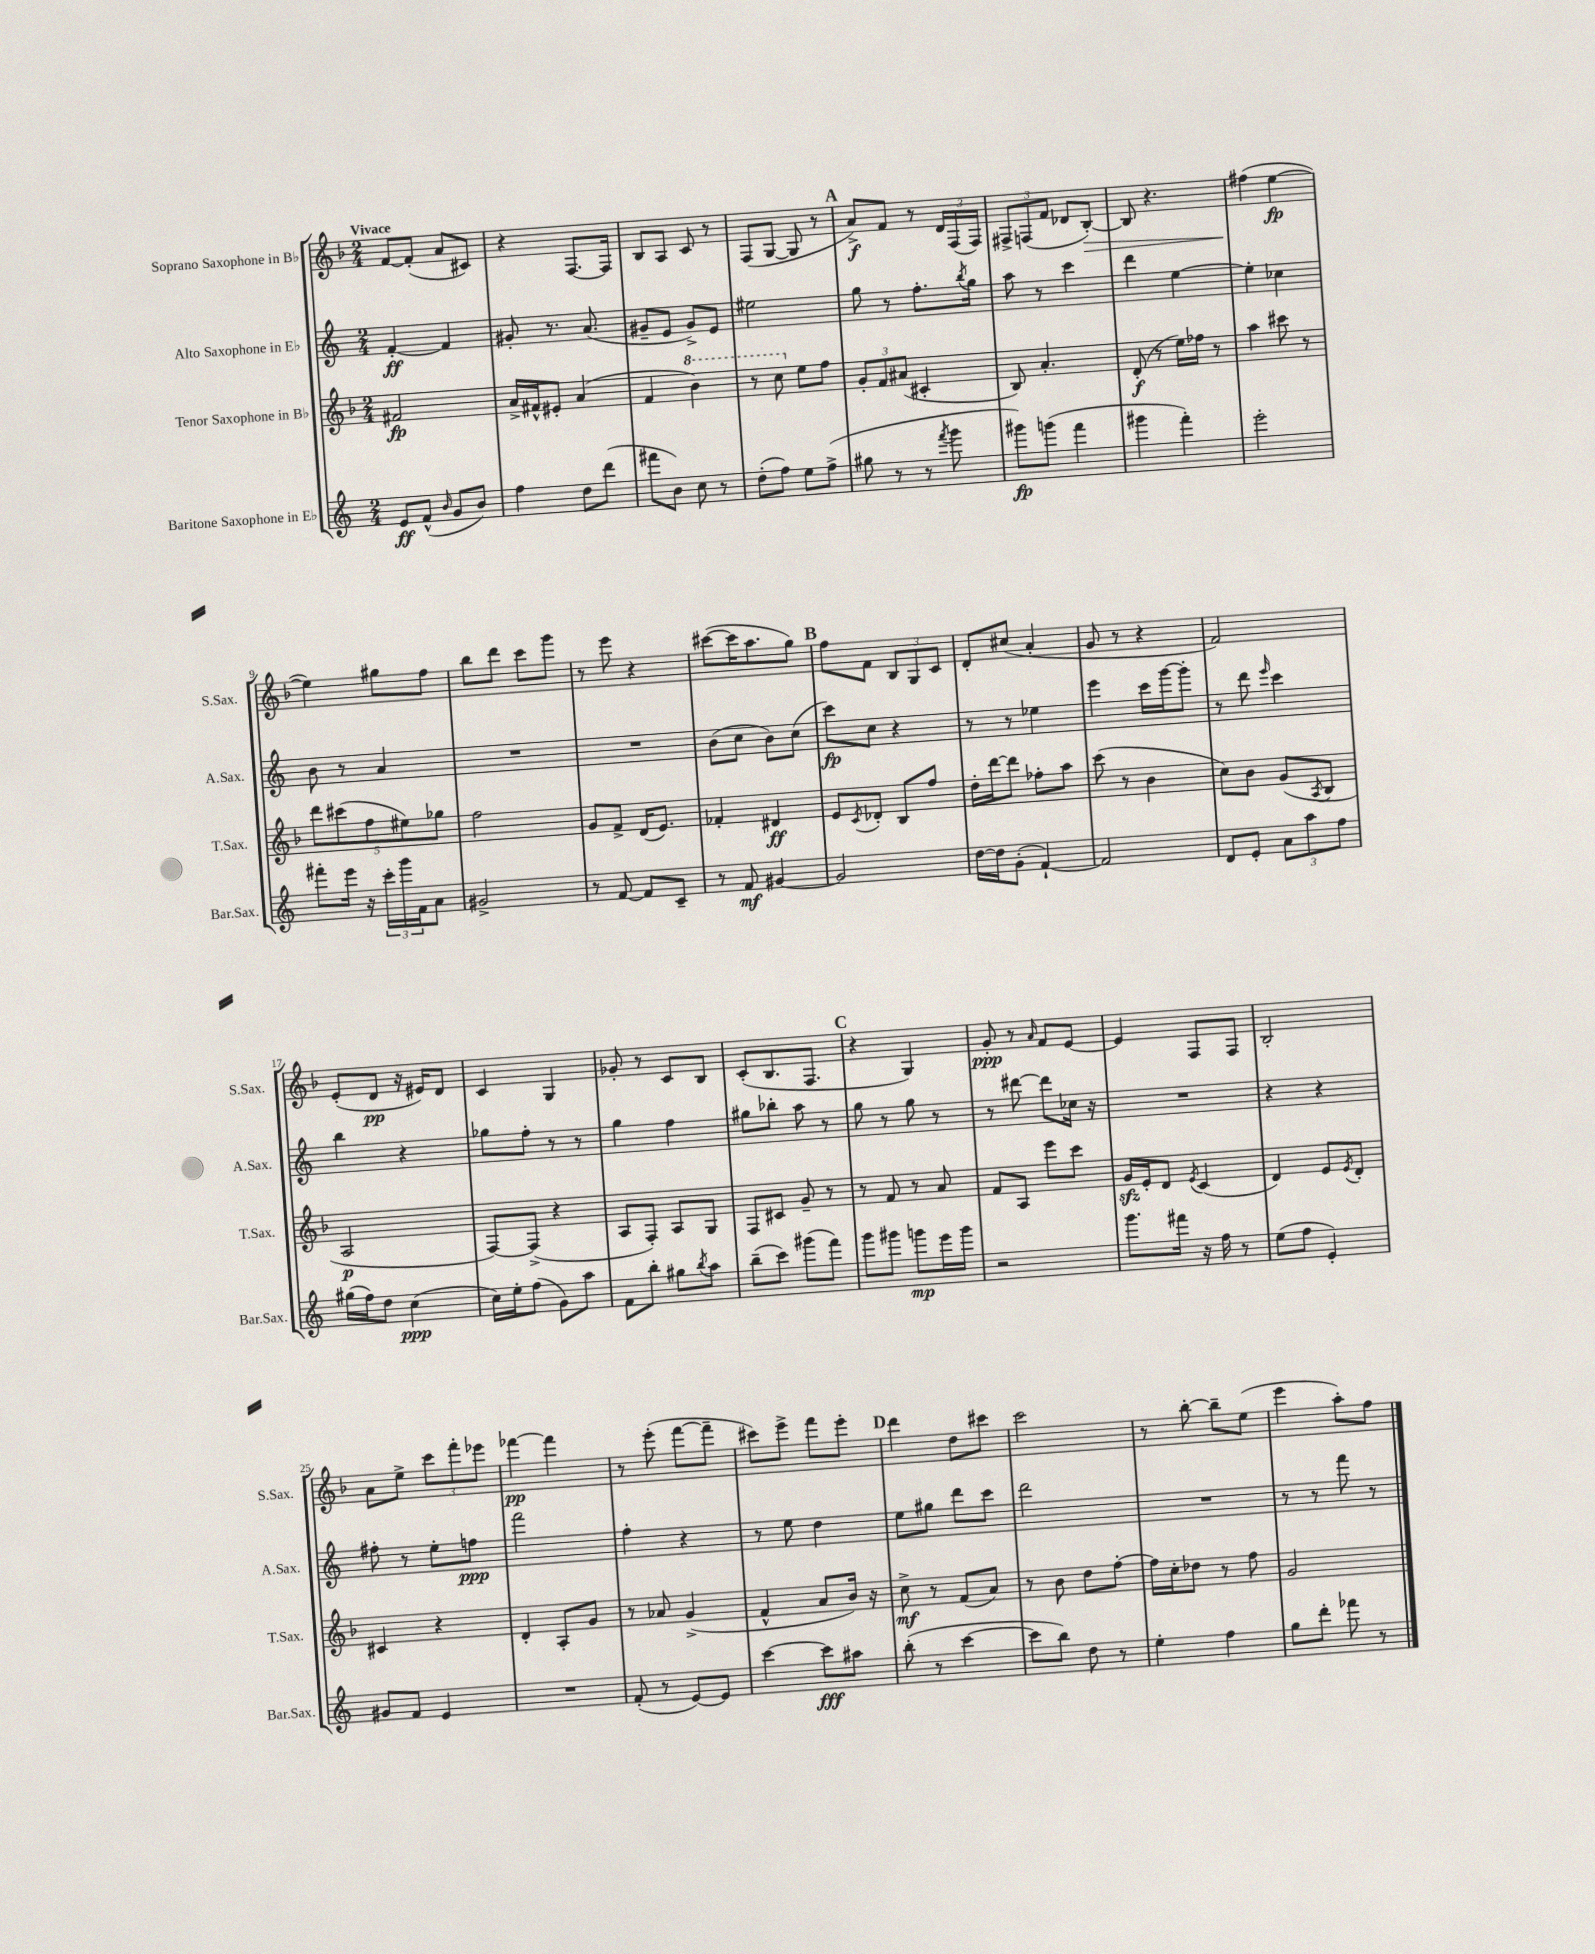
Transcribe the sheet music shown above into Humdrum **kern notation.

**kern	**dynam	**kern	**dynam	**kern	**dynam	**kern	**dynam
*part4	*part4	*part3	*part3	*part2	*part2	*part1	*part1
*staff4	*staff4	*staff3	*staff3	*staff2	*staff2	*staff1	*staff1
*I"Baritone Saxophone in E♭	*	*I"Tenor Saxophone in B♭	*	*I"Alto Saxophone in E♭	*	*I"Soprano Saxophone in B♭	*
*I'Bar.Sax.	*	*I'T.Sax.	*	*I'A.Sax.	*	*I'S.Sax.	*
*clefG2	*	*clefG2	*	*clefG2	*	*clefG2	*
*k[]	*	*k[b-]	*	*k[]	*	*k[b-]	*
*M2/4	*	*M2/4	*	*M2/4	*	*M2/4	*
=1	=1	=1	=1	=1	=1	=1	=1
!	!	!	!	!	!	!LO:TX:a:B:t=Vivace	!
8e/L	ff	2f#X/	fp	[4f'/	ff	[8f/L	.
(8f^^/J	.	.	.	.	.	(8f'/J]	.
16qqb/	.	.	.	.	.	.	.
8g/L	.	.	.	4f/]	.	8a/L	.
8b/J)	.	.	.	.	.	8c#X/J)	.
=2	=2	=2	=2	=2	=2	=2	=2
4ff\	.	16a^/LL	.	8g#X'/	.	4r	.
.	.	16f#X^^/J	.	.	.	.	.
.	.	8e#X'/J	.	8.r	.	.	.
8dd\L	.	(4a/	.	.	.	[8.F/L	.
.	.	.	.	(8.a/	.	.	.
(8ddd\J	.	.	.	.	.	.	.
.	.	.	.	.	.	16F/Jk]	.
=3	=3	=3	=3	=3	=3	=3	=3
8fff#X\L	.	4f/	.	8g#X~/L	.	8B-/L	.
8b\J)	.	.	.	8e/J	.	8A/J	.
*	*	*8va	*	*	*	*	*
8cc\	.	4bb-\)	.	8g#^/L)	.	8c/	.
8r	.	.	.	8e/J	.	8r	.
=4	=4	=4	=4	=4	=4	=4	=4
(8dd'\L	.	8r	.	2ee#X\	.	(8F/L	.
8ff\J)	.	8ccc\	.	.	.	[8G/J	.
*	*	*X8va	*	*	*	*	*
8ee\L	.	8ee\L	.	.	.	8G/]	.
(8ff^\J	.	8ff\J	.	.	.	8r	.
!!LO:REH:place=s1:t=A
=5	=5	=5	=5	=5	=5	=5	=5
8gg#X\	.	12g'/L	.	8gg\	.	8a^/L)	f
.	.	12f/	.	.	.	.	.
8r	.	.	.	8r	.	8f/J	.
.	.	(12a#X/J	.	.	.	.	.
8r	.	4c#X'/	.	8.ff'\L	.	8r	.
8qfff/	.	.	.	.	.	.	.
8ggg\	.	.	.	.	.	24d/LL	.
.	.	.	.	.	.	(24F/	.
.	.	.	.	8qbb/	.	.	.
.	.	.	.	16gg\Jk	.	.	.
.	.	.	.	.	.	24F/JJ)	.
=6	=6	=6	=6	=6	=6	=6	=6
8ggg#X\L)	fp	8B-/)	.	8aa\	.	12F#X^/L	.
.	.	.	.	.	.	(12Fn/	.
(8gggn\J	.	4.a'/	.	8r	.	.	.
.	.	.	.	.	.	12f/J	.
4fff\	.	.	.	4ccc\	.	8d-X/L	.
!	!	!	!	!	!	!	!LO:HP:b
.	.	.	.	.	.	[8B-'/J)	>
=7	=7	=7	=7	=7	=7	=7	=7
4ggg#X\	.	(8d'/	f	4ddd\	.	8B-/]	.
.	.	8r	.	.	.	4.r	.
4fff'\)	.	16ee\LL)	.	[4ee\	.	.	.
.	.	16ff-X\JJ	.	.	.	.	.
.	.	8r	.	.	.	.	.
=8	=8	=8	=8	=8	=8	=8	=8
2eee'\	.	4aa\	.	4ee'\]	.	(4ff#X\	.
.	.	8ccc#X\	.	4cc-X\	.	[4ee\	] fp
.	.	8r	.	.	.	.	.
!!LO:LB:g=z
=9	=9	=9	=9	=9	=9	=9	=9
8fff#X'\L	.	10ddd\L	.	8b\	.	4ee\])	.
.	.	(10ccc#X\	.	.	.	.	.
16eee\Jk	.	.	.	8r	.	.	.
16r	.	.	.	.	.	.	.
.	.	10ff\	.	.	.	.	.
24ccc'\LL	.	.	.	4a/	.	8gg#X\L	.
24ggg\	.	.	.	.	.	.	.
.	.	10ee#X\)	.	.	.	.	.
24f\J	.	.	.	.	.	.	.
8a\J	.	.	.	.	.	8ff\J	.
.	.	10gg-X\J	.	.	.	.	.
=10	=10	=10	=10	=10	=10	=10	=10
2g#X^/	.	2ff\	.	2r	.	8bb-\L	.
.	.	.	.	.	.	8ddd\J	.
.	.	.	.	.	.	8ccc\L	.
.	.	.	.	.	.	8ggg\J	.
=11	=11	=11	=11	=11	=11	=11	=11
8r	.	8g/L	.	2r	.	8r	.
[8f/	.	8f^/J	.	.	.	8eee\	.
8f/L]	.	(16d/KL	.	.	.	4r	.
.	.	8.e/J)	.	.	.	.	.
8c~/J	.	.	.	.	.	.	.
=12	=12	=12	=12	=12	=12	=12	=12
8r	.	4f-X'/	.	(8b\L	.	([8ccc#X\L	.
8f/	mf	.	.	8cc\J	.	16ccc#\K]	.
.	.	.	.	.	.	8.aa\	.
[4g#X/	.	4d#X/	ff	8b\L)	.	.	.
.	.	.	.	(8cc\J	.	8gg\J)	.
!!LO:REH:place=s1:t=B
=13	=13	=13	=13	=13	=13	=13	=13
2g#/]	.	8e/L	.	8ccc\L)	fp	8ff\L	.
.	.	8qc/	.	.	.	.	.
.	.	8d-X'/J	.	8cc\J	.	8f\J	.
.	.	8B-/L	.	4r	.	12B-/L	.
.	.	.	.	.	.	12G/	.
.	.	8ff/J	.	.	.	.	.
.	.	.	.	.	.	12c/J	.
=14	=14	=14	=14	=14	=14	=14	=14
[16dd\LL	.	16dd'\LL	.	8r	.	8d'/L	.
16dd\J]	.	[16ddd\J	.	.	.	.	.
(8g'\J	.	8ddd\J]	.	8r	.	(8cc#X/J	.
[4f`/)	.	8ff-X'\L	.	4ee-X\	.	4a'/	.
.	.	8aa\J	.	.	.	.	.
=15	=15	=15	=15	=15	=15	=15	=15
2f/]	.	(8ccc\	.	4eee\	.	8g/	.
.	.	8r	.	.	.	8r	.
.	.	4b-\	.	16ccc\LL	.	4r	.
.	.	.	.	[16ggg\J	.	.	.
.	.	.	.	8ggg'\J]	.	.	.
=16	=16	=16	=16	=16	=16	=16	=16
8d/L	.	8cc\L)	.	8r	.	2f/)	.
8e'/J	.	8b-\J	.	8ddd\	.	.	.
.	.	.	.	16qqeee/	.	.	.
12a\L	.	(8g/L	.	4ccc\	.	.	.
12aa\	.	.	.	.	.	.	.
.	.	8qA/	.	.	.	.	.
.	.	8B-/J	.	.	.	.	.
12ff\J	.	.	.	.	.	.	.
!!LO:LB:g=z
=17	=17	=17	=17	=17	=17	=17	=17
(16gg#X\LL	.	2A/	p	4bb\	.	(8e'/L	.
16ff\J)	.	.	.	.	.	.	.
8dd\J	.	.	.	.	.	8d/J	pp
(4cc\	ppp	.	.	4r	.	16r	.
.	.	.	.	.	.	16e#X/KL)	.
.	.	.	.	.	.	8d/J	.
=18	=18	=18	=18	=18	=18	=18	=18
16cc\LL)	.	[8F/L)	.	8gg-X\L	.	4c/	.
16ee'\J	.	.	.	.	.	.	.
(8ff\J	.	(8F^/J]	.	8ff'\J	.	.	.
8g\L)	.	4r	.	8r	.	4G/	.
8aa\J	.	.	.	8r	.	.	.
=19	=19	=19	=19	=19	=19	=19	=19
8f\L	.	8A/L	.	4gg\	.	8g-X'/	.
8bb'\J	.	8F'/J)	.	.	.	8r	.
8gg#X\L	.	8A/L	.	4ff\	.	8c/L	.
8qbb/	.	.	.	.	.	.	.
8aa\J	.	8G/J	.	.	.	8B-/J	.
=20	=20	=20	=20	=20	=20	=20	=20
(8bb~\L	.	8F/L	.	8gg#X\L	.	(8c'/L	.
8ccc\J)	.	8c#X/J	.	8bb-X'\J	.	8.B-/	.
(8ggg#X\L	.	8g~/	.	8aa\	.	.	.
.	.	.	.	.	.	8.F/J	.
8fff\J)	.	8r	.	8r	.	.	.
!!LO:REH:place=s1:t=C
=21	=21	=21	=21	=21	=21	=21	=21
8ggg\L	.	8r	.	8gg\	.	4r	.
8ggg#X\J	.	8f/	.	8r	.	.	.
8gggn\L	mp	8r	.	8gg\	.	4G/)	.
16eee\L	.	8a/	.	8r	.	.	.
16ggg\JJ	.	.	.	.	.	.	.
=22	=22	=22	=22	=22	=22	=22	=22
2r	.	8f/L	.	8r	.	8g'/	ppp
.	.	8A/J	.	[8ddd#X\	.	8r	.
.	.	.	.	.	.	16qqa/	.
.	.	8eee\L	.	8ddd#\L]	.	8f/L	.
.	.	8ccc\J	.	16cc-X\Jk	.	[8e/J	.
.	.	.	.	16r	.	.	.
=23	=23	=23	=23	=23	=23	=23	=23
8.ggg\L	.	16gzz/LL	.	2r	.	4e/]	.
.	.	16e'/J	.	.	.	.	.
.	.	8d/J	.	.	.	.	.
16fff#X\Jk	.	.	.	.	.	.	.
.	.	8qe/	.	.	.	.	.
16r	.	(4c/	.	.	.	8F/L	.
16ff\	.	.	.	.	.	.	.
8r	.	.	.	.	.	8F/J	.
=24	=24	=24	=24	=24	=24	=24	=24
(8ee\L	.	4d/)	.	4r	.	2B-'/	.
8ff\J	.	.	.	.	.	.	.
4e'/)	.	8e/L	.	4r	.	.	.
.	.	8qe/	.	.	.	.	.
.	.	8d'/J	.	.	.	.	.
!!LO:LB:g=z
=25	=25	=25	=25	=25	=25	=25	=25
8g#X/L	.	4c#X/	.	8ff#X'\	.	8a\L	.
8f/J	.	.	.	8r	.	8ee^\J	.
4e/	.	4r	.	8ee'\L	.	12ccc\L	.
.	.	.	.	.	.	12fff'\	.
.	.	.	.	8ffn\J	ppp	.	.
.	.	.	.	.	.	12eee-X\J	.
=26	=26	=26	=26	=26	=26	=26	=26
2r	.	4d'/	.	2fff\	.	[4fff-X\	pp
.	.	8A'/L	.	.	.	4fff-\]	.
.	.	8g/J	.	.	.	.	.
=27	=27	=27	=27	=27	=27	=27	=27
(8f'/	.	8r	.	4ff'\	.	8r	.
8r	.	8a-X/	.	.	.	(8eee'\	.
[8e/L)	.	(4g^/	.	4r	.	[8fff\L	.
8e/J]	.	.	.	.	.	8fff~\J]	.
=28	=28	=28	=28	=28	=28	=28	=28
[4ccc\	.	4f^^/	.	8r	.	8ccc#X\L)	.
.	.	.	.	8ee\	.	8eee^\J	.
8ccc\L]	fff	8a/L	.	4dd\	.	8fff\L	.
8aa#X\J	.	16b-/Jk)	.	.	.	8eee'\J	.
.	.	16r	.	.	.	.	.
!!LO:REH:place=s1:t=D
=29	=29	=29	=29	=29	=29	=29	=29
(8bb'\	.	8cc^\	mf	8ee\L	.	4ddd\	.
8r	.	8r	.	8gg#X\J	.	.	.
[4ccc\	.	(8f/L	.	8ddd\L	.	8dd\L	.
.	.	8a/J)	.	8ccc\J	.	8ccc#X\J	.
=30	=30	=30	=30	=30	=30	=30	=30
8ccc\L]	.	8r	.	2ddd\	.	2ccc\	.
8bb\J)	.	8b-\	.	.	.	.	.
8dd\	.	8dd\L	.	.	.	.	.
8r	.	[8ff'\J	.	.	.	.	.
=31	=31	=31	=31	=31	=31	=31	=31
4ee'\	.	16ff\LL]	.	2r	.	8r	.
.	.	16cc'\J	.	.	.	.	.
.	.	8dd-X\J	.	.	.	[8bb-'\	.
4ff\	.	8r	.	.	.	8bb-~\L]	.
.	.	8ff\	.	.	.	(8ee\J	.
=32	=32	=32	=32	=32	=32	=32	=32
8gg\L	.	2g/	.	8r	.	4eee\	.
8ddd'\J	.	.	.	8r	.	.	.
8fff-X\	.	.	.	8fff\	.	8aa'\L)	.
8r	.	.	.	8r	.	8ff\J	.
==	==	==	==	==	==	==	==
*-	*-	*-	*-	*-	*-	*-	*-
